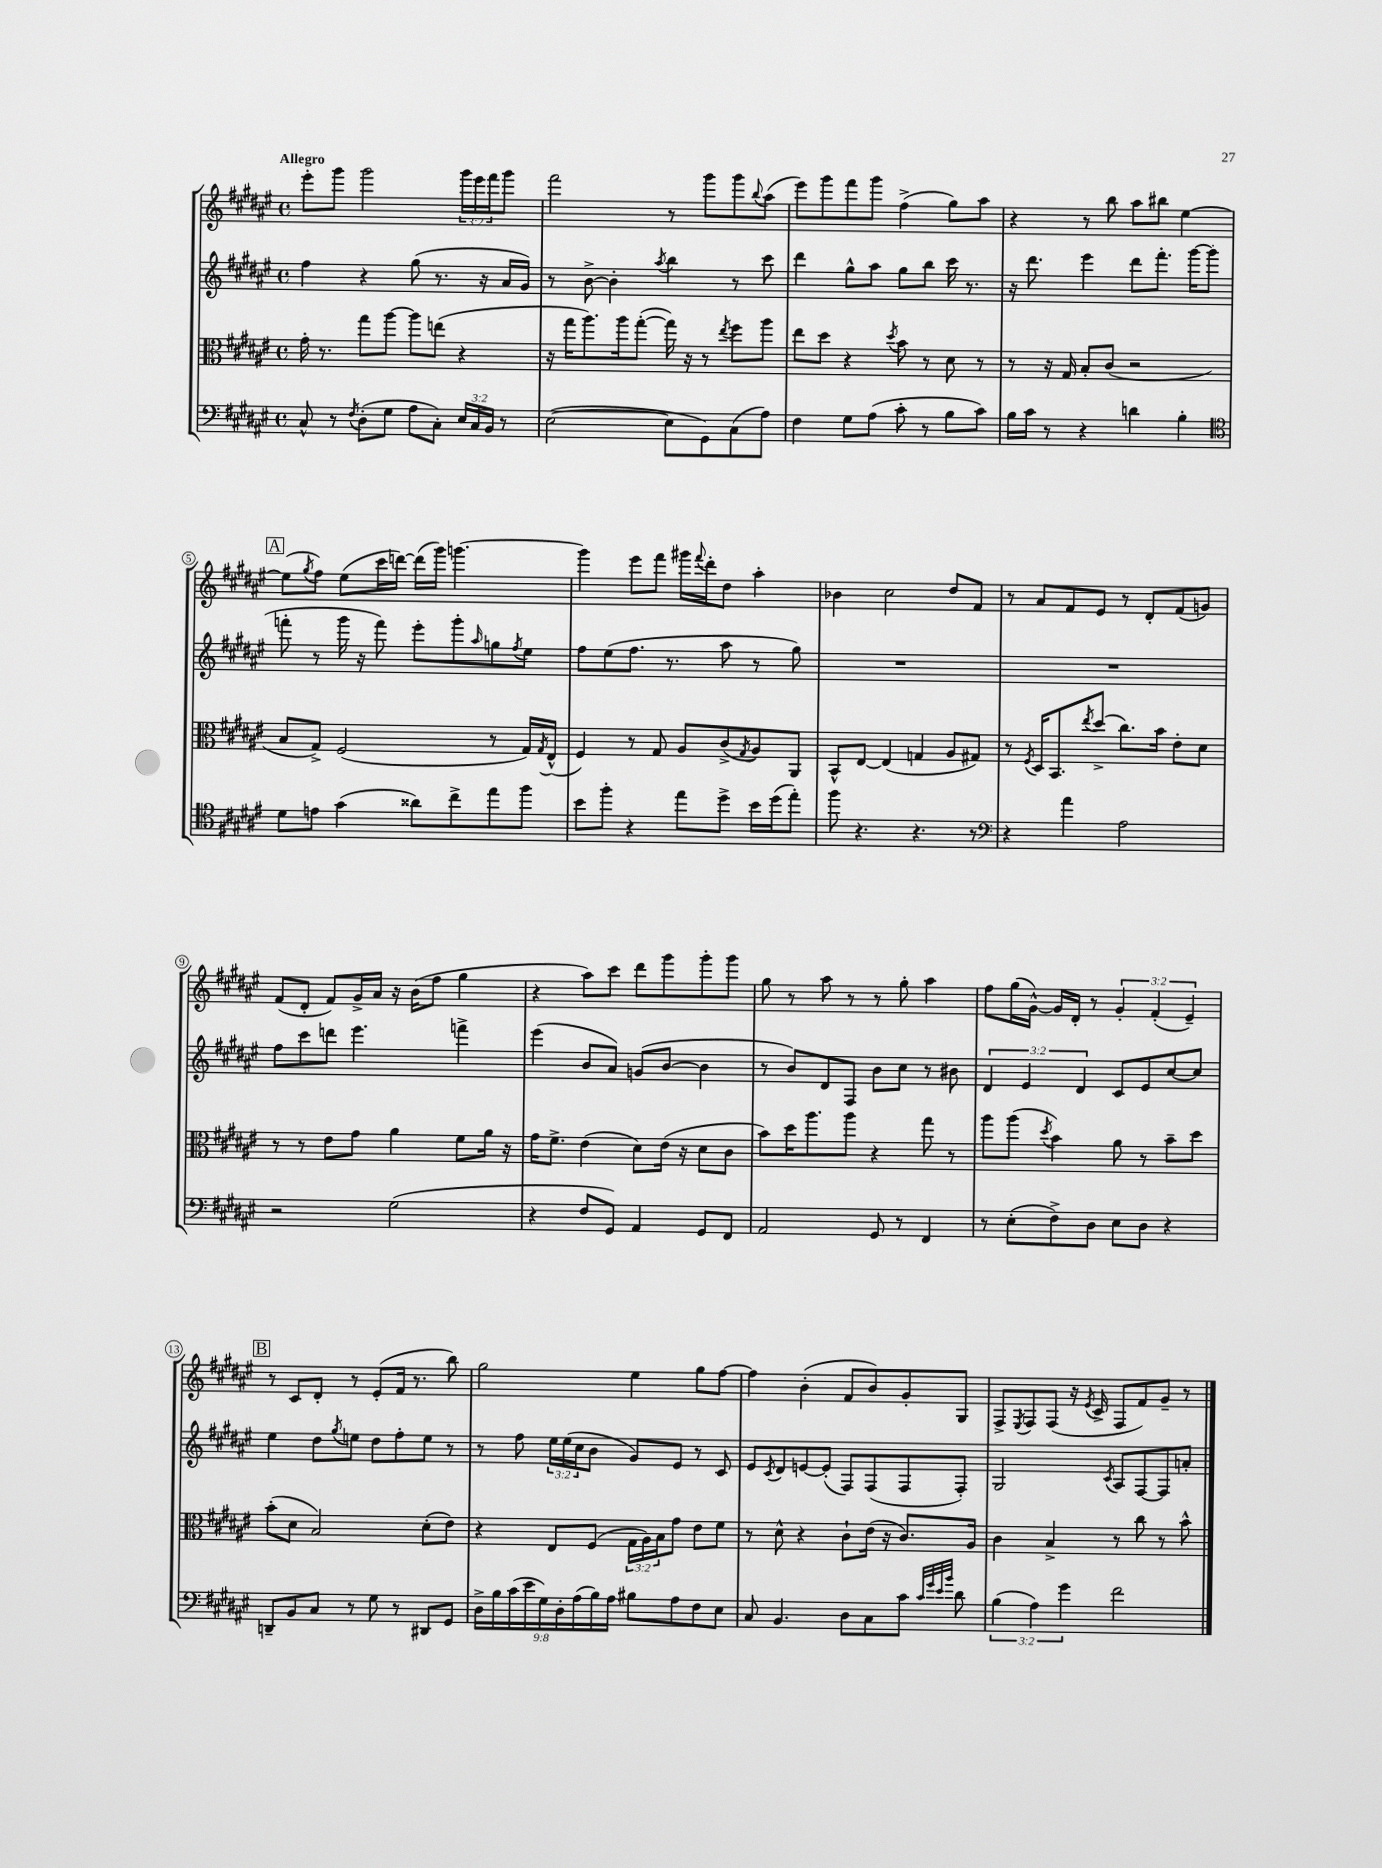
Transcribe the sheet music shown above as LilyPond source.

<<
\new StaffGroup <<
\new Staff = "s0" {
    \clef treble \key fis \major \defaultTimeSignature \time 4/4 \override Staff.TupletNumber.text = #tuplet-number::calc-fraction-text \tempo "Allegro"
    eis'''8-. gis'''8 gis'''2 \tuplet 3/2 { gis'''16 eis'''16 fis'''16 } gis'''8 |
    fis'''2 r8 gis'''8 gis'''8 \appoggiatura { b''8 } ais''8( |
    eis'''8) gis'''8 fis'''8 gis'''8 fis''4->( gis''8) ais''8 |
    r4 r8 b''8 ais''8 bis''8 eis''4~ |
    \mark \markup { \box "A" } eis''8( \acciaccatura { gis''8 } fis''8) eis''8( cis'''16 d'''16~) d'''16( gis'''16) g'''4.~ |
    g'''4 eis'''8 fis'''8 gis'''16 \appoggiatura { fis'''8 } dis'''16-. dis''8 ais''4-. |
    bes'4 cis''2 dis''8 fis'8 |
    r8 ais'8 fis'8 eis'8 r8 dis'8-. fis'8( g'8) |
    fis'8( dis'8-. fis'8) gis'16-> ais'16 r16 b'16( fis''8 gis''4 |
    r4 ais''8) cis'''8 dis'''8 gis'''8 gis'''8-. gis'''8 |
    gis''8 r8 ais''8 r8 r8 gis''8-. ais''4 |
    fis''8 gis''16( gis'16~-^) gis'16 dis'16-. r8 \tuplet 3/2 { gis'4-. fis'4-.( eis'4--) } |
    \mark \markup { \box "B" } r8 cis'8 dis'8-. r8 eis'8-.( fis'16 r8. b''8) |
    gis''2 eis''4 gis''8 fis''8~ |
    fis''4 b'4-.( fis'8 b'8) gis'8-. gis8 |
    fis8-> \acciaccatura { eis8 } fis8 fis8( r16 \acciaccatura { eis'8 } cis'16-> fis8 fis'8) gis'8-- r8 \bar "|." |
}
\new Staff = "s1" {
    \clef treble \key fis \major \defaultTimeSignature \time 4/4 \override Staff.TupletNumber.text = #tuplet-number::calc-fraction-text
    fis''4 r4 gis''8( r8. r16 ais'16 gis'16) |
    r8 b'8~-> b'4-. \acciaccatura { ais''8 } b''4 r8 cis'''8 |
    dis'''4 gis''8-^ ais''8 gis''8 b''8 cis'''16 r8. |
    r16 dis'''8. eis'''4 dis'''8 fis'''8.-. gis'''16~ gis'''8( |
    \mark \markup { \box "A" } f'''8-. r8 gis'''16 r16 f'''8) eis'''8-. gis'''8-. \grace { ais''16 } g''8 \acciaccatura { fis''8 } eis''8 |
    fis''8 eis''8( fis''8. r8. ais''8 r8 gis''8) |
    R1 |
    R1 |
    fis''8 cis'''8 d'''8 eis'''4. f'''4-> |
    eis'''4( b'8 ais'8) g'8( b'8~ b'4 |
    r8 b'8) dis'8 fis8 b'8 cis''8 r8 bis'8 |
    \tuplet 3/2 { dis'4 eis'4 dis'4 } cis'8 eis'8 cis''8~ cis''8 |
    \mark \markup { \box "B" } eis''4 dis''8 \acciaccatura { gis''8 } e''8 dis''8 fis''8-. e''8 r8 |
    r8 fis''8 \tuplet 3/2 { eis''16 eis''16( cis''16 } b'8 gis'8) eis'8 r8 cis'8 |
    eis'8 \acciaccatura { cis'8 } dis'8 e'8~ e'8-.( fis8) fis8( fis8 fis8-.) |
    gis2 \acciaccatura { cis'8 } ais8 fis8~ fis8 a'8-. \bar "|." |
}
\new Staff = "s2" {
    \clef alto \key fis \major \defaultTimeSignature \time 4/4 \override Staff.TupletNumber.text = #tuplet-number::calc-fraction-text
    gis'16-. r8. gis''8 ais''8~ ais''8 e''8( r4 |
    r16 gis''16 ais''8.) ais''16 gis''8~-.( gis''16) r16 r8 \acciaccatura { eis''8 } fis''8 ais''8 |
    eis''8 dis''8 r4 \acciaccatura { dis''8 } b'8 r8 dis'8 r8 |
    r8 r16 gis16 b8-. cis'8( r2 |
    \mark \markup { \box "A" } b8 gis8->) fis2( r8 gis16) \acciaccatura { gis8 } eis16-^( |
    fis4) r8 gis8 ais8 cis'8->( \acciaccatura { gis8 } ais8) ais,8 |
    b,8-^ eis8~ eis4( g4 ais8 gis8) |
    r8 \acciaccatura { fis8 } dis16 b,8. \acciaccatura { eis''8 } dis''8->( cis''8.) b'16 eis'8-. dis'8 |
    r8 r8 eis'8 gis'8 ais'4 fis'8 ais'16 r16 |
    gis'16 fis'8.-> eis'4( dis'8) eis'16( r16 dis'8 cis'8 |
    b'8) dis''16 ais''8. ais''8 r4 gis''8 r8 |
    ais''8 ais''8( \acciaccatura { dis''8 } b'4) ais'8 r8 b'8-- dis''8 |
    \mark \markup { \box "B" } b'8-.( dis'8 b2) dis'8-.( eis'8) |
    r4 eis8 fis8( \tuplet 3/2 { gis16 ais16) b16 } gis'8 eis'8 fis'8 |
    r8 dis'8-^ r4 cis'8-! eis'16( r16 cis'8.) ais16 |
    cis'4 b4-> r8 cis''8 r8 b'8-^ \bar "|." |
}
\new Staff = "s3" {
    \clef bass \key fis \major \defaultTimeSignature \time 4/4 \override Staff.TupletNumber.text = #tuplet-number::calc-fraction-text
    cis8-^ r8 \acciaccatura { fis8 } dis8-.( gis8 ais8 cis8-.) \tuplet 3/2 { eis16 cis16 b,16 } r8 |
    eis2~( eis8 gis,8) cis8( ais8) |
    fis4 gis8 ais8( cis'8-. r8 b8 cis'8) |
    b16 cis'16 r8 r4 d'4 b4-. |
    \mark \markup { \box "A" } \clef tenor dis'8 e'8 gis'4( aisis'8) cis''8-> eis''8 fis''8 |
    b'8 fis''8-. r4 eis''8 dis''8-> b'16 dis''16( eis''8-.) |
    fis''8 r4. r4. r8 |
    \clef bass r4 ais'4 ais2 |
    r2 gis2( |
    r4 fis8 gis,8) ais,4 gis,8 fis,8 |
    ais,2 gis,8 r8 fis,4 |
    r8 eis8-.( fis8->) dis8 eis8 dis8 r4 |
    \mark \markup { \box "B" } d,8-- b,8 cis8 r8 gis8 r8 dis,8 gis,8 |
    \tuplet 9/8 { dis16-> b16 cis'16( eis'16 gis16) dis16-. ais16( b16) ais16 } bis8 ais8 fis8 eis8 |
    cis8 b,4. dis8 cis8 cis'8 \grace { cis'32 gis'32 eis'32 b'32 } dis'8 |
    \tuplet 3/2 { b4( ais4) gis'4 } fis'2 \bar "|." |
}
>>
>>
\layout { \context { \Score \override BarNumber.stencil = #(make-stencil-circler 0.1 0.3 ly:text-interface::print) } }
